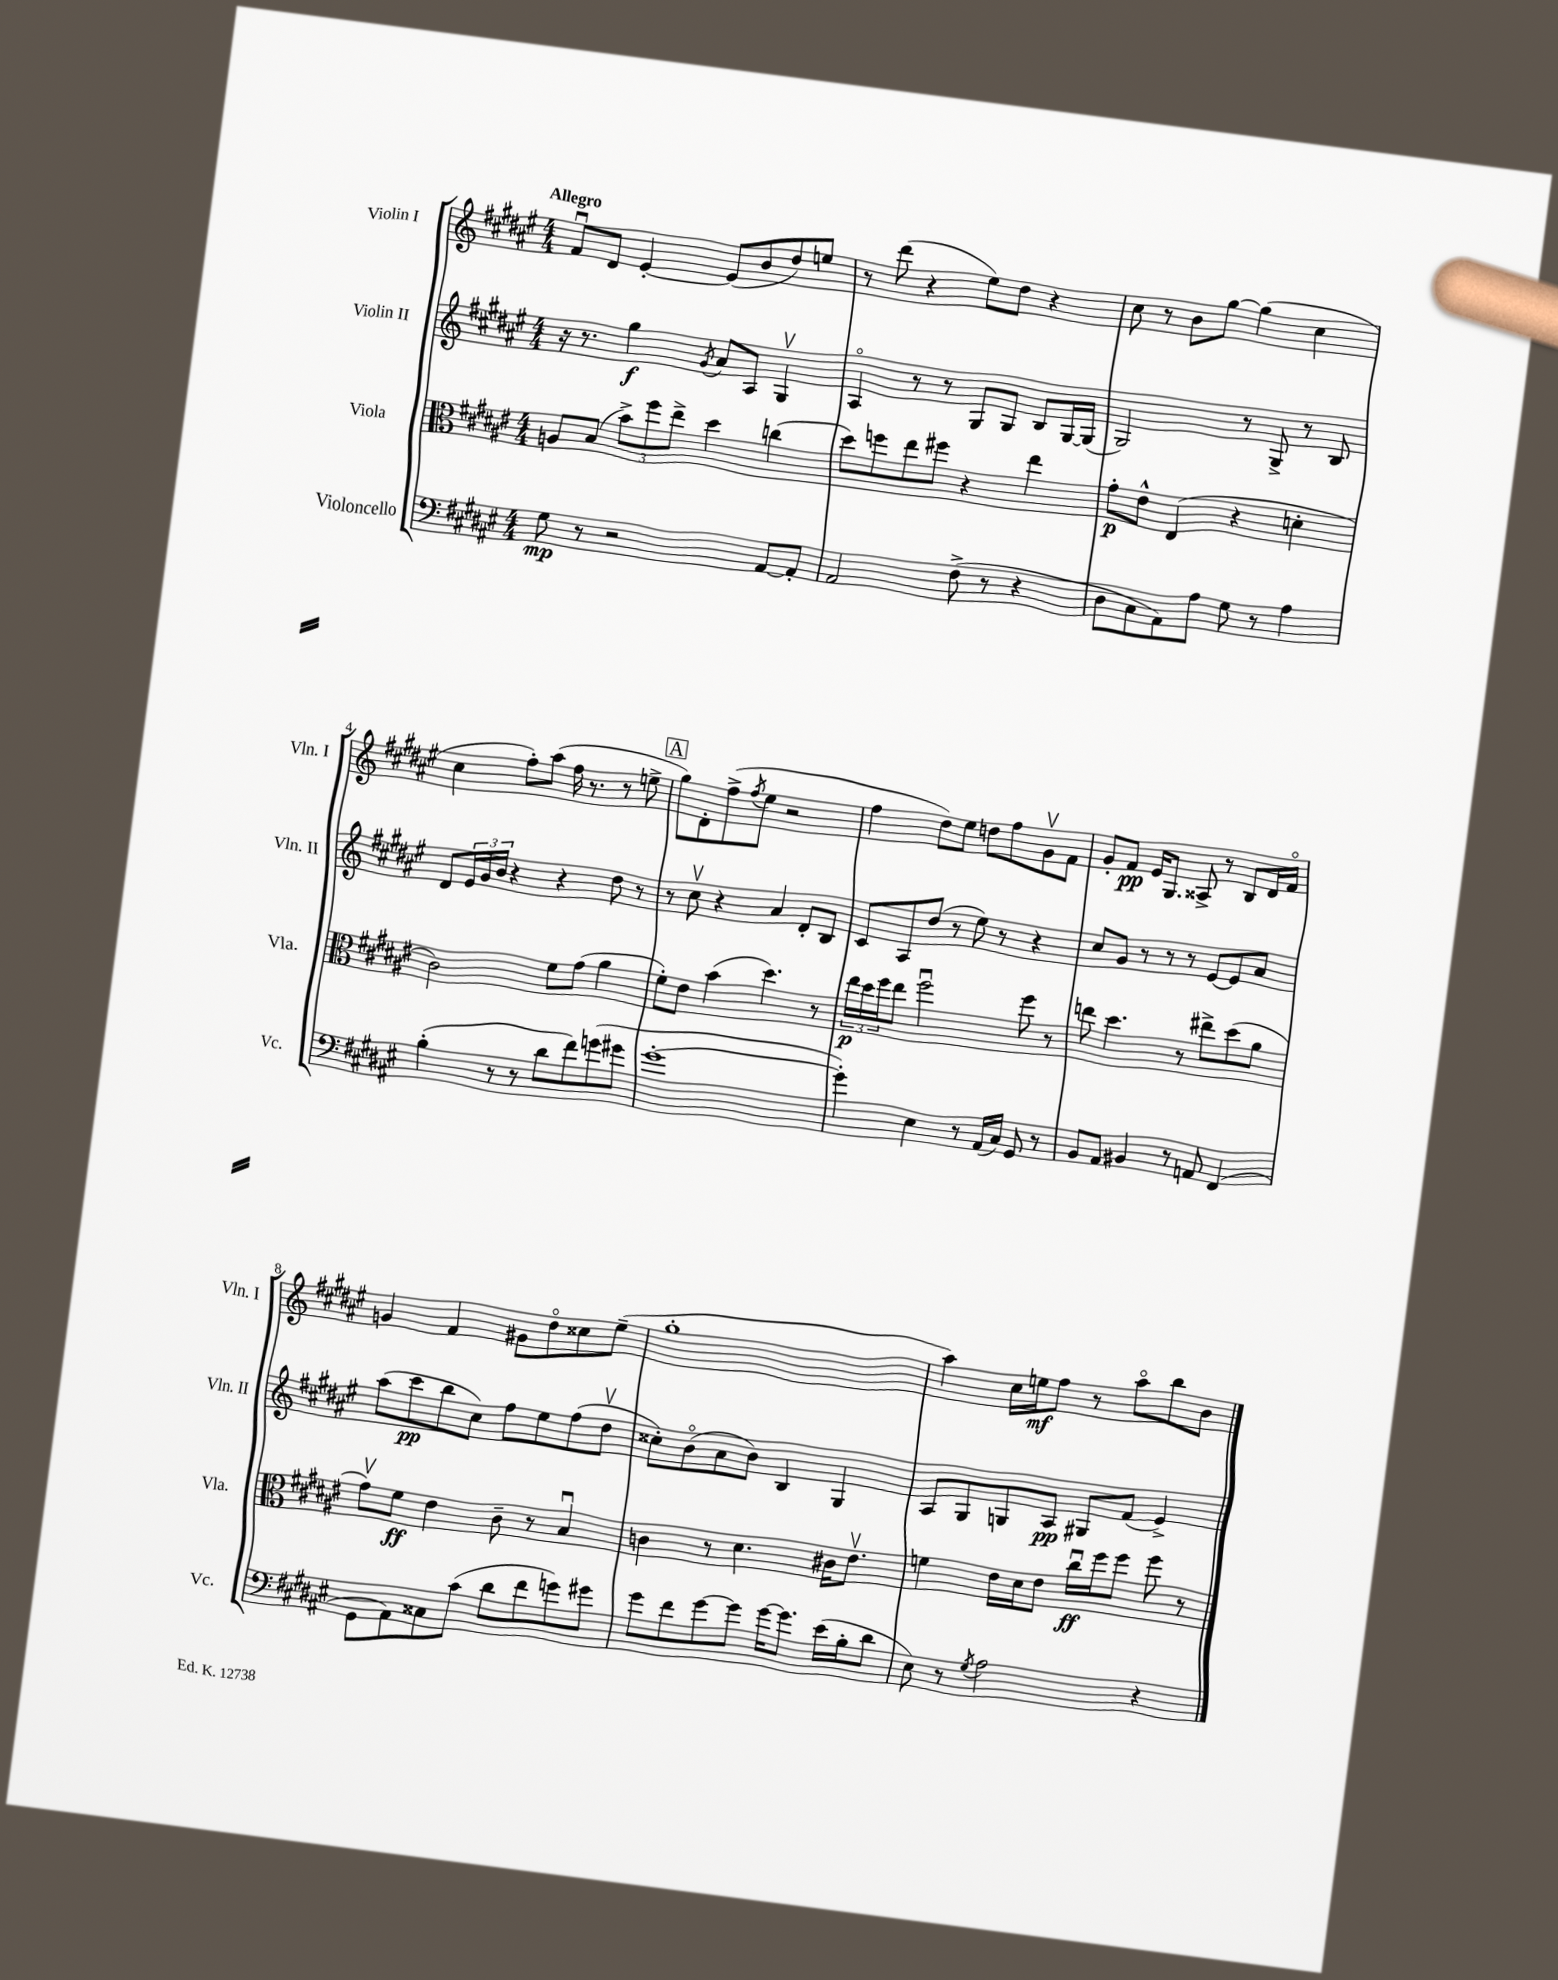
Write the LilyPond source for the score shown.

<<
\new StaffGroup <<
\new Staff = "s0" \with { instrumentName = "Violin I" shortInstrumentName = "Vln. I" } {
    \clef treble \key fis \major \numericTimeSignature \time 4/4 \tempo "Allegro"
    fis'8\downbow dis'8 eis'4~-. eis'8( b'8 dis''8) e''8 |
    r8 dis'''8( r4 eis''8) dis''8 r4 |
    cis''8 r8 b'8 gis''8~ gis''4( cis''4 |
    cis''4 fis''8-.) ais''8( fis''16 r8. r8 e''8-> |
    \mark \markup { \box "A" } gis''8) dis'8-. fis''8->( \acciaccatura { fis''8 } eis''8 r2 |
    fis''4 dis''8) eis''8 d''8 fis''8 gis'8\upbow fis'8 |
    gis'8-. fis'8\pp eis'16 gis8. aisis8-> r8 b8 dis'16 fis'16\flageolet |
    g'4 fis'4 gis'8 dis''8\flageolet cisis''8 eis''8--( |
    gis''1-. |
    ais''4) cis''16 e''16\mf fis''8 r8 ais''8\flageolet b''8 b'8 \bar "|." |
}
\new Staff = "s1" \with { instrumentName = "Violin II" shortInstrumentName = "Vln. II" } {
    \clef treble \key fis \major \numericTimeSignature \time 4/4
    r16 r8. gis''4\f \acciaccatura { gis'8 } ais'8 ais8 gis4\upbow |
    ais4\flageolet r8 r8 gis8 gis8 b8 gis16~ gis16( |
    gis2) r8 gis8-> r8 b8 |
    dis'8 \tuplet 3/2 { eis'16 gis'16 b'16 } r4 r4 dis''8 r8 |
    \mark \markup { \box "A" } r8 cis''8\upbow r4 ais'4 dis'8-. b8 |
    cis'8 ais8 dis''8( r8 eis''8) r8 r4 |
    cis''8 gis'8 r8 r8 r8 eis'8~ eis'8 ais'8 |
    ais''8( cis'''8\pp b''8 cis''8) fis''8 eis''8 fis''8( dis''8\upbow |
    cisis''8-.) b'8\flageolet( ais'8 b'8) b4 gis4 |
    ais8 gis8 g8 ais8\pp gis8 fis'8( eis'4->) \bar "|." |
}
\new Staff = "s2" \with { instrumentName = "Viola" shortInstrumentName = "Vla." } {
    \clef alto \key fis \major \numericTimeSignature \time 4/4
    a8 b8( \tuplet 3/2 { b'8->) fis''8 eis''8-> } dis''4 c''4( |
    dis''8) f''8 eis''8 fis''8 r4 eis''4 |
    gis'8-.\p eis'8-^ eis4( r4 d'4-. |
    cis'2) fis'8 gis'8( ais'4 |
    \mark \markup { \box "A" } fis'8-.) eis'8 b'4( dis''4.) r8 |
    \tuplet 3/2 { eis''16\p dis''16 fis''16 } eis''8 fis''2\downbow fis''8 r8 |
    e''8 dis''4. r8 eis''8-> dis''8( ais'8 |
    gis'8\upbow) fis'8\ff eis'4 cis'8-- r8 b4\downbow |
    c'4 r8 dis'4. cis'16 eis'8.\upbow |
    f'4 eis'16 dis'16 eis'8 cis''16\downbow\ff fis''16 fis''8 fis''8 r8 \bar "|." |
}
\new Staff = "s3" \with { instrumentName = "Violoncello" shortInstrumentName = "Vc." } {
    \clef bass \key fis \major \numericTimeSignature \time 4/4
    gis8\mp r8 r2 ais,8~ ais,8-. |
    ais,2 fis8->( r8 r4 |
    dis8 cis8 ais,8) ais8 gis8 r8 ais4 |
    b4-.( r8 r8 dis'8 fis'8) g'8( gis'8 |
    \mark \markup { \box "A" } gis'1~-. |
    gis'4-.) eis4 r8 ais,16( cis16) gis,8 r8 |
    b,8 ais,8 bis,4 r8 a,8 fis,4( |
    gis,8 ais,8) cisis8 cis'8( dis'8 fis'8 g'8) gis'8 |
    gis'8 fis'8 gis'8~ gis'8 gis'16~ gis'8. eis'16( b16-. dis'8 |
    eis8) r8 \acciaccatura { gis8 } ais2 r4 \bar "|." |
}
>>
>>
